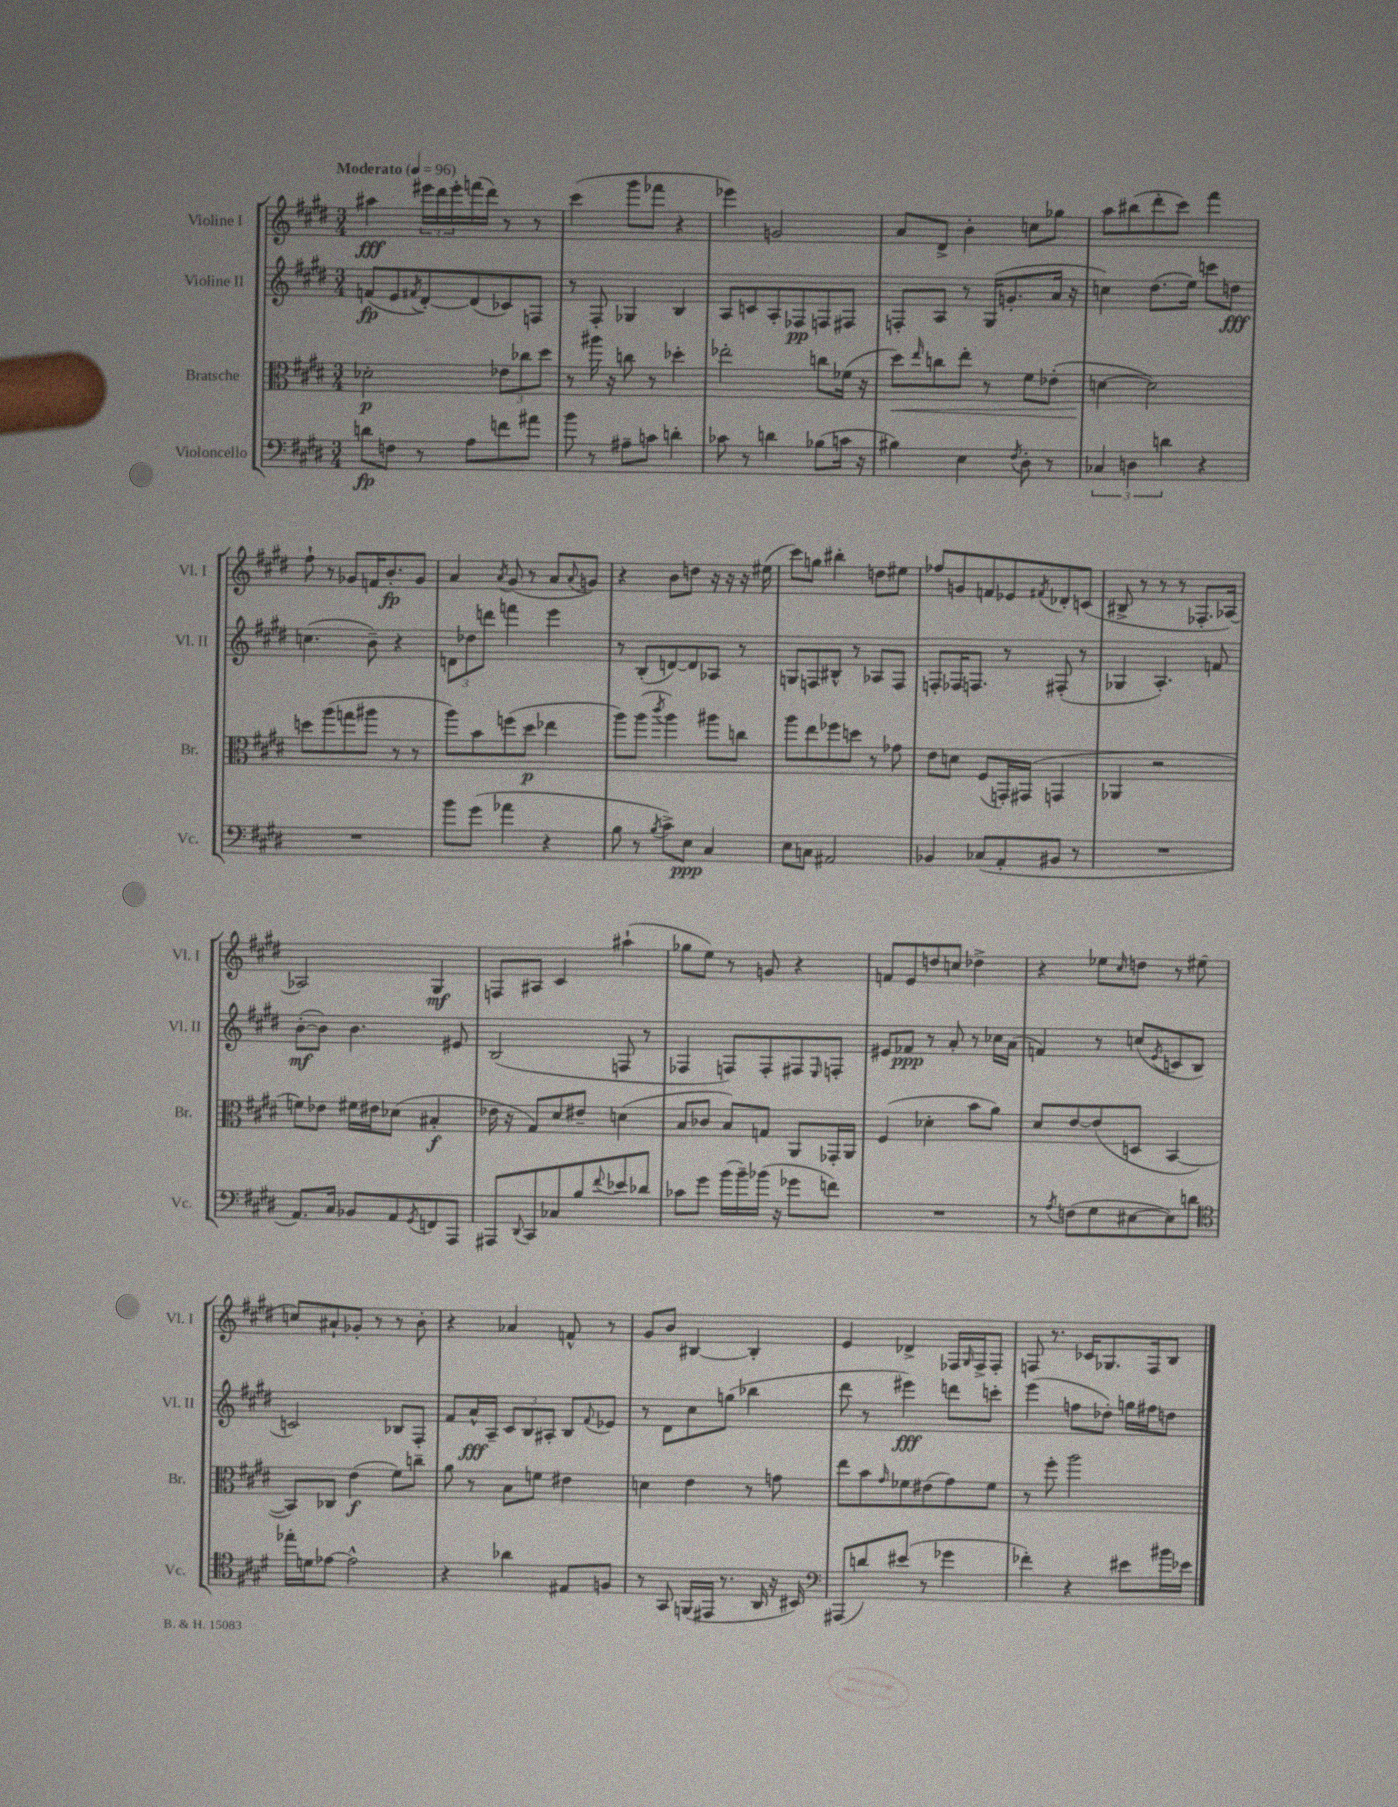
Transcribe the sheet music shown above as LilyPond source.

<<
\new StaffGroup <<
\new Staff = "s0" \with { instrumentName = "Violine I" shortInstrumentName = "Vl. I" } {
    \clef treble \key e \major \numericTimeSignature \time 3/4 \tempo "Moderato" 4 = 96
    ais''4\fff \tuplet 3/2 { eis'''16 dis'''16 eis'''16-. } f'''16( dis'''16) r8 r8 |
    cis'''4( gis'''8 fes'''8 r4 |
    ees'''4) g'2 |
    a'8 dis'8-> b'4-. c''8 ges''8 |
    a''8 bis''8( dis'''8-. cis'''8) fis'''4 |
    fis''8-! r8 ges'8 f'16 b'8.-.\fp ges'8 |
    a'4 \acciaccatura { a'8 } gis'8( r8 a'8 \appoggiatura { a'8 } g'8) |
    r4 b'8 d''8 r16 r16 r16 eis''16( |
    cis'''8) g''8 bis''4-. d''8 eis''8 |
    fes''8 g'8 f'8 ees'8 \acciaccatura { fis'8 } des'8-. c'8( |
    bis8-> r8 r8 r8 fes8.-. aes16~) |
    aes2 gis4\mf |
    f8 ais8 cis'4 ais''4-!( |
    ges''8 e''8) r8 g'8 r4 |
    f'8 e'8 d''8 c''8 des''4-> |
    r4 ees''8 \grace { cis''16 } d''8 r8 eis''8( |
    c''8) ais'8-! ges'8-. r8 r8 b'8-. |
    r4 aes'4 f'8-^ r8 |
    gis'8 b'8 bis4~ bis4-. |
    e'4 des'4-> fes16 \grace { gis16 } fes16-> fes8-. |
    f8 r8. ces'16 ges8. f16 b8 \bar "|." |
}
\new Staff = "s1" \with { instrumentName = "Violine II" shortInstrumentName = "Vl. II" } {
    \clef treble \key e \major \numericTimeSignature \time 3/4
    f'8\fp( e'8 \acciaccatura { fis'8 } dis'8~-.) dis'8( ces'8) f8 |
    r8 fis8-. ges4 b4 |
    a8 c'8 a8-. fes8\pp f8 fis8 |
    f8-. a8 r8 gis16( g'8.-. a'16 r16 |
    c''4) dis''8.( e''16) c'''8 d''8\fff |
    c''4.( b'8--) r4 |
    \tuplet 3/2 { d'8 des''8 d'''8 } f'''4 e'''4 |
    r8 b8-.( d'8~) d'8 aes8 r8 |
    g8 f8 bis8-^ r8 aes8 f8 |
    f8-. fes16 f8. r8 fis8-.( r8 |
    ges4 a4.-.) f'8 |
    b'8~-.\mf( b'8) b'4. eis'8 |
    b2( f8 r8 |
    fes4 f8) f8-. fis8 \grace { e16 } f8-. |
    eis'8 fes'8\ppp r8 a'8-. r8 ces''16 a'16( |
    f'4) r8 c''8( \acciaccatura { e'8 } c'8 b8 |
    c'2) bes8 fis8-. |
    fis'8 a'16-^\fff a16-- \tuplet 3/2 { cis'8 b8 ais8-. } b8 \appoggiatura { fis'8 } ees'8 |
    r8 dis'8 cis''8 g''8( bes''4 |
    dis'''8 r8 eis'''4\fff) d'''8 c'''8-. |
    e'''4( f''8 des''8-.) g''16 fis''16 d''8 \bar "|." |
}
\new Staff = "s2" \with { instrumentName = "Bratsche" shortInstrumentName = "Br." } {
    \clef alto \key e \major \numericTimeSignature \time 3/4
    des'2-.\p \tuplet 3/2 { ees'8 ces''8 dis''8 } |
    r8 ais''16 r16 c''8 r8 des''4-. |
    ees''2-. c''8 fes'16( r16 |
    dis''8\<) \grace { e''16 } c''8 e''8-. r8 fis'8 ees'8-.( |
    d'4~\! d'2) |
    d''8 a''8( g''8 ais''8 r8 r8 |
    a''8) b'8 f''8( dis''8\p ees''4 |
    a''8) a''8( \acciaccatura { cis'''8 } a''4) ais''8 c''8 |
    a''8 e''8 fes''8 d''8 r8 ges'8 |
    e'8 d'8 fis8( g,16-.) gis,16( g,4 |
    aes,4 r2 |
    f'8) ees'8 fis'16 eis'16 des'8( bis4-.\f |
    ees'16 r16 gis8) dis'8 eis'8-- d'4( |
    b8 ces'8 b8) g8 a,8 ges,16-. a,16 |
    fis4( des'4-. b'8 a'8) |
    dis'8 e'8~ e'8( d8 b,4~ |
    b,8) ces8 e'4\f( fis'8) c''8-- |
    a'8 r8 b8 f'8 eis'4 |
    d'4 e'4 r8 g'8 |
    e''8 b'8 \grace { gis'16 } fes'8 eis'8( gis'8) fes'8 |
    r8 fis''8-. a''2 \bar "|." |
}
\new Staff = "s3" \with { instrumentName = "Violoncello" shortInstrumentName = "Vc." } {
    \clef bass \key e \major \numericTimeSignature \time 3/4
    d'8\fp f8 r8 a8 f'8 ais'8 |
    b'8 r8 ais8-- c'8 d'4-. |
    ces'8 r8 d'4 bes8( c'16 r16 |
    bis4) e4 \acciaccatura { fis8 } dis8-. r8 |
    \tuplet 3/2 { ces4 d4 d'4 } r4 |
    R2. |
    b'8 gis'8( aes'4 r4 |
    b8 r8 \acciaccatura { b8 } cis'8->) e8\ppp cis4 |
    e8 c8 ais,2 |
    bes,4 ces8( a,8-. bis,8 r8 |
    R2. |
    a,8.) cis16 bes,8 a,8 \acciaccatura { gis,8 } f,8 a,,8 |
    ais,,8 \appoggiatura { dis,8 } cis,8 ces8 b8 \appoggiatura { fis'8 } ees'8 des'8 |
    ces'8 gis'8 b'16( b'16--) bes'16( r16 ges'8 f'8) |
    R2. |
    r8 \acciaccatura { a8 } f8( gis8 eis8~ eis8) d'8 |
    \clef tenor ees''16-. d'16 ees'8~ ees'2-^ |
    r4 aes'4 eis8 f8 |
    r8 gis,8 f,16( eis,16 r8. a,16 r16 bis,16) |
    \clef bass ais,,8( d'8) eis'8( r8 ges'4 |
    fes'4-.) r4 eis'8 bis'16 ees'16 \bar "|." |
}
>>
>>
\layout { \context { \Score \remove "Bar_number_engraver" } }
